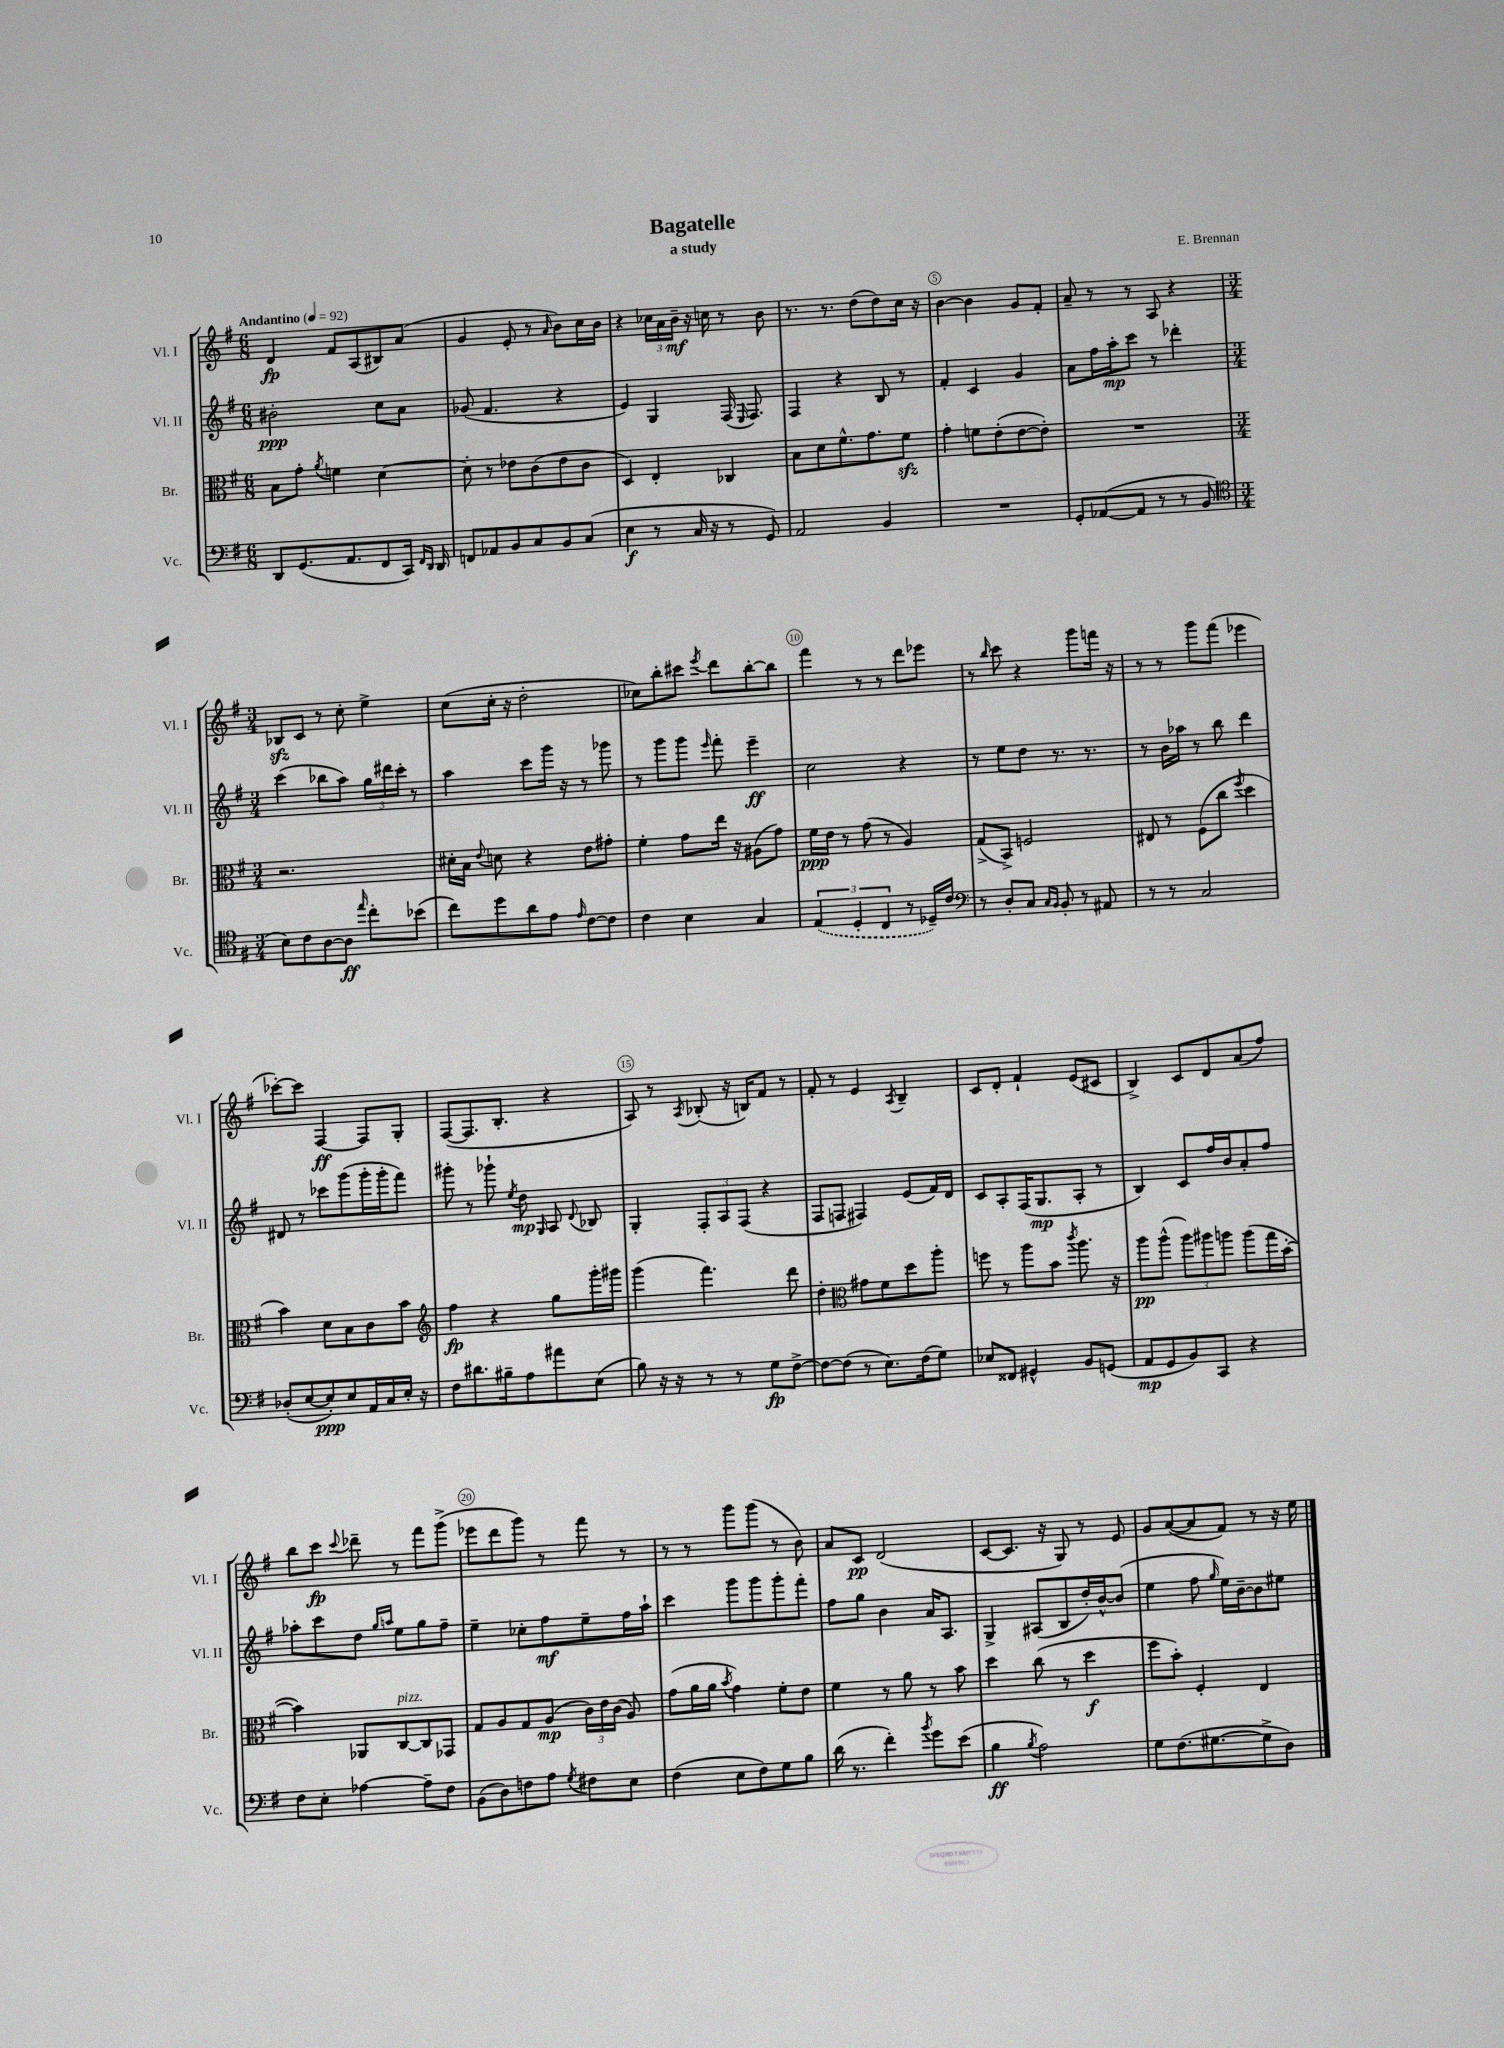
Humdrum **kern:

**kern	**kern	**kern	**kern
*staff4	*staff3	*staff2	*staff1
*clefF4	*clefC3	*clefG2	*clefG2
*k[f#]	*k[f#]	*k[f#]	*k[f#]
*M6/8	*M6/8	*M6/8	*M6/8
*MM92	*MM92	*MM92	*MM92
8DD	8B	2b#'	4d
(8.GG	8g'	.	.
.	8qa	.	.
.	4f	.	8f#
8.AA	.	.	.
.	.	.	(8A
8FF#	[4d	8cc	8B#)
16CC)	.	8a	(8a
16qqFF#	.	.	.
16qqDD	.	.	.
16DD	.	.	.
=	=	=	=
8FF	8d']	(8g-	4g
8AA-	8r	4.f#	.
8BB	8e-	.	8e'
8C	(8c	.	8r
.	.	.	16qqa
8BB	8e-	4r	8b)
(8C	8c	.	16cc
.	.	.	16b
=	=	=	=
4E	4D)	4e)	4r
8r	4E'	4G	24cc-
.	.	.	24a
.	.	.	24b~
16C	.	.	16r
16r	.	.	16cc
8r	4C-	(16F#	8r
.	.	16qqE	.
.	.	8.F#)	.
8GG)	.	.	8b
=	=	=	=
2AA	8B	4F#	8.r
.	8d	.	.
.	.	.	8.r
.	8.f#^^	4r	.
.	.	.	(8dd
.	8.g	.	.
4BB	.	8B	8dd)
.	8f#	8r	16cc
.	.	.	16r
=	=	=	=
2.r	4g'	4f#'	[4b
.	8f	4c	4b]
.	(8e'	.	.
.	[8e	4g	8g
.	8e'])	.	8f#'
=	=	=	=
8GG'	2.r	8a	8a~
([8AA-	.	16ff#	8r
.	.	16aa'	.
8AA-]	.	8ccc	8r
8r	.	8r	8A
8r	.	4ddd-'	4r
8BB	.	.	.
=	=	=	=
*clefC4	*	*	*
*M3/4	*M3/4	*M3/4	*M3/4
8B)	2.r	(4ccc	8B-
8c	.	.	8c
[8A	.	8bb-	8r
8A]	.	8aa)	8cc'
16qqee	.	.	.
8cc'	.	24gg	4ee^
.	.	24ddd#	.
.	.	24ccc'	.
(8b-	.	8r	.
=	=	=	=
8cc)	16d#'	4aa	(8cc
.	16B	.	.
.	8qqe	.	.
8dd	8d	.	16cc'
.	.	.	16r
8a	4r	8ccc	2dd'
8e	.	16ggg	.
.	.	16r	.
16qqe	.	.	.
[8c	8e	8r	.
8c]	8g#'	8ggg-	.
=	=	=	=
4c	4f#'	8r	8cc-)
.	.	8ggg	8bb'
4B	8g	8ggg	8ccc#
.	.	16qqeee	8qeee
.	16ee	8fff#'	8ddd
.	16r	.	.
4G	(8A#	4eee~	[8bb'
.	8g)	.	8bb]
=	=	=	=
(6E	16f#	2cc	4fff#
.	16e	.	.
.	8r	.	.
6D'	.	.	.
.	(8g	.	8r
6C	.	.	.
.	8r	.	8r
8r	4A)	4r	8ddd
16D-~)	.	.	8eee-
16c	.	.	.
=	=	=	=
*clefF4	*	*	*
8r	(8G^	8r	8r
.	.	.	16qqbb
8D'	8BB^)	8ee	8ccc
8C	2F	8dd	4r
16qqC	.	.	.
16qqBB	.	.	.
8BB'	.	8.r	.
8r	.	.	8ggg
.	.	8.r	.
8AA#	.	.	16fff
.	.	.	16r
=	=	=	=
8r	8E#	8r	8r
8r	8r	16b	8r
.	.	16aa-	.
2C	(8F#	8r	8ggg
.	8cc	8bb	(8fff#
.	8qff#	.	.
.	4dd	4ddd	4eee-
=	=	=	=
(8D-'	4b)	8d#	[8ccc-')
[8E	.	8r	8ccc-]
8E'])	8d	8ccc-	[4F#
8E	8B	(8ggg	.
16AA	8c	16ggg'	8F#]
16C	.	16ggg'	.
16E'	8b	8fff#)	8G'
16r	.	.	.
=	=	=	=
*	*clefG2	*	*
8F#	4ff#	8ggg#'	([8F#
8.d#	.	8r	8.F#]
.	4r	8ggg-`	.
16B#~	.	.	8.B'
.	.	8qee	.
8A	.	8dd	.
.	.	16qqG	.
8a#	8gg	8A	4r
.	.	8qqd	.
(8E	16ggg'	8B-	.
.	16ggg#	.	.
=	=	=	=
8B)	(4ggg	4G'	8A)
16r	.	.	8r
16r	.	.	.
.	.	.	8qA
8r	4.fff#)	12F#'	(8B-'
.	.	12A	.
8r	.	.	16r
.	.	(12F#	.
.	.	.	16B)
8G	.	4r	8f#
[8F#^	8ddd	.	8r
=	=	=	=
8F#_	4dd'	8F#	8f#'
(8F#]	.	8F	8r
*	*clefC3	*	*
8r	8g#	4F#)	4e
8.E)	8f#	.	.
.	.	.	8qA
.	8dd	(8e	4B~
(16F#	.	.	.
8G)	8aa'	16f#)	.
.	.	16d	.
=	=	=	=
8E-	8ff	8c	8c
8FF##	8r	8A'	8d'
4GG#^^	8aa	(16F#	4f#`
.	.	8.G	.
.	8b	.	.
.	8qccc	.	.
8BB	8.aa	8A'	(8e
(8GG	.	8r	8c#
.	16r	.	.
=	=	=	=
8AA	8aa	4B)	4B^)
8GG	(8aa^^	.	.
8BB)	12aa)	8c	8c
.	12aa#	.	.
8CC	.	16ff#	8d
.	12aa	.	.
.	.	16b	.
4r	(8aa	8a'	(8a
.	16gg	8ff#	8ff#)
.	[16b'	.	.
=	=	=	=
8F#	4b])	8aa-'	8bb
8E'	.	8ccc	8ccc
.	.	.	8qqccc
[4A-	8AA-	8dd	8ddd-~
.	.	16qqgg	.
.	.	16qqaa	.
.	[8C	8ee	8r
8A-~]	8C]	8gg	8fff#
8F#	8GG-	8ff#~	(8ggg^
=	=	=	=
(8BB	8G	4ee~	8eee-
8D)	8A	.	8ddd
8F	8G	8cc-'	8ggg)
8A	(8A	8ff#	8r
8qG	.	.	.
8F#	24c)	8ee~	8fff#
.	24e	.	.
.	(24c	.	.
8E	8A)	16ff#	8r
.	.	16aa`	.
=	=	=	=
(4F#	(8g	4ccc	8r
.	16a	.	8r
.	16a	.	.
.	8qb	.	.
8E	4g)	8ggg	8ggg
8F#)	.	8ggg	(8ggg
8G	8f#'	8ggg'	8r
8B	8e	8fff#'	8b)
=	=	=	=
(16d	4f#	8ff#	8a
8.r	.	.	.
.	.	8gg	8c
4f#')	8r	4b	(2d
.	8a	.	.
8qb	.	.	.
8g	8r	16a	.
.	.	8.A	.
(8e	8b	.	.
=	=	=	=
4B	4dd	4G^	[8c
.	.	.	8.c]
8qB	.	.	.
2A)	(8cc	(8A#	.
.	.	.	16r
.	8r	8B	8G)
.	4dd	16dd')	8r
.	.	[16b^^	.
.	.	(8b]	8e
=	=	=	=
8G	8ff#	4ee	8g
(8.F#	8b')	.	([8a
.	4F#'	8ff#	8a]
[8.G#	.	.	.
.	.	16qqgg	.
.	.	16ee)	8f#)
.	.	[16b~	.
8G#^]	4E	8b]	8r
8D)	.	8ee#	16r
.	.	.	16ee
==	==	==	==
*-	*-	*-	*-
